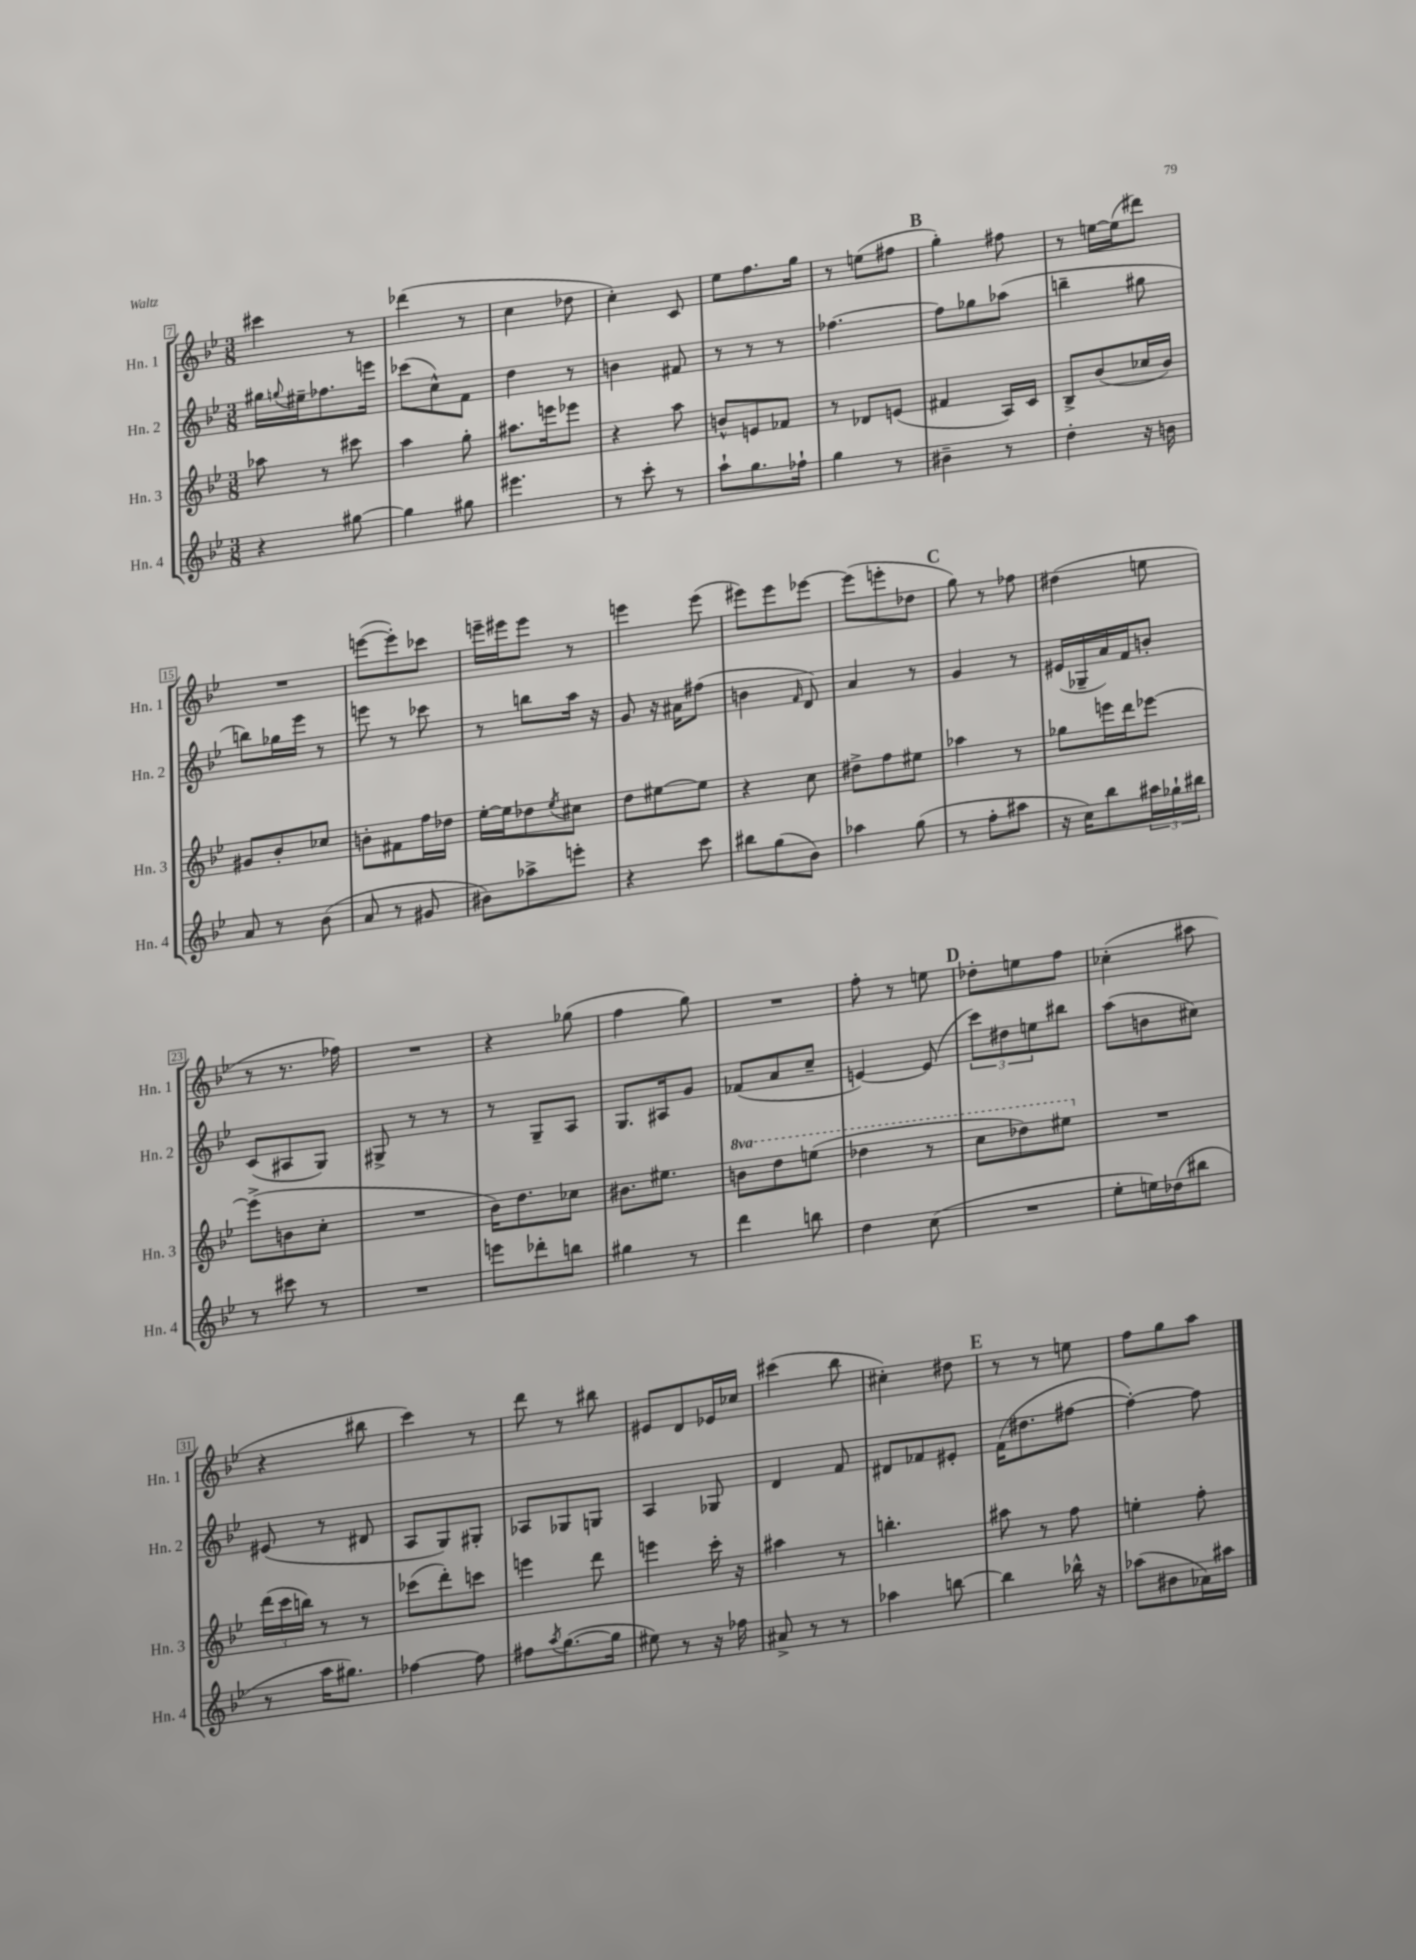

**kern	**kern	**kern	**kern
*part4	*part3	*part2	*part1
*staff4	*staff3	*staff2	*staff1
*I"Hn. 4	*I"Hn. 3	*I"Hn. 2	*I"Hn. 1
*I'Hn. 4	*I'Hn. 3	*I'Hn. 2	*I'Hn. 1
*clefG2	*clefG2	*clefG2	*clefG2
*k[b-e-]	*k[b-e-]	*k[b-e-]	*k[b-e-]
*M3/8	*M3/8	*M3/8	*M3/8
=7	=7	=7	=7
4r	8aa-X\	16gg#X\LL	4ccc#X\
.	.	8qqggn/	.
.	.	16ee#X~\J	.
.	8r	8.ff-X\	.
[8gg#X\	8ccc#X\	.	8r
.	.	16eeen\Jk	.
=8	=8	=8	=8
4gg#\]	4aa\	(8ccc-X\L	(4ddd-X\
.	.	8cc^^\)	.
8gg#X\	8gg'\	8f\J	8r
=9	=9	=9	=9
4.eee#X\	8.aa#X\L	4dd\	4cc\
.	16eeen\k	.	.
.	8eee-X\J	8r	8dd-X\
=10	=10	=10	=10
8r	4r	4bn\	4cc'\)
8ccc'\	.	.	.
8r	8aa\	8f#X/	8c/
=11	=11	=11	=11
8aa`\L	8bn^^/L	8r	8ee-\L
8.gg\	8en/	8r	8.ff\
.	8f-X/J	8r	.
16ff-X`\Jk	.	.	16gg\Jk
=12	=12	=12	=12
4gg\	8r	[4.ff-X\	8r
.	8d-X/L	.	(8een\L
8r	(8en/J	.	8ff#X\J
!!LO:REH:place=s1:t=B
=13	=13	=13	=13
4b#X~\	4f#X/	8ff-\L]	4gg'\)
.	.	8gg-X\	.
8r	16A/LL)	(8aa-X\J	8ff#X\
.	16c/JJ	.	.
=14	=14	=14	=14
4dd'\	8B-^/L	4bbn~\	8r
.	(8b-/	.	[16een\LL
.	.	.	(16ee\J]
16r	16cc-X/L	8gg#X\	8ddd#X\J)
16bn\	16b-/JJ)	.	.
!!LO:LB:g=z
=15	=15	=15	=15
8a/	8g#X/L	8bbn\L)	4.r
8r	8b-'/	16gg-X\L	.
.	.	16eee-\JJ	.
(8b-\	8cc-X/J	8r	.
=16	=16	=16	=16
8a/	8bn'\L	8eeen\	([8eeen\L
8r	8f#X\	8r	8eee'\])
8g#X/	16ff\L	8ccc-X\	8ccc-X\J
.	16dd-X\JJ	.	.
=17	=17	=17	=17
8b#X\L)	[16ee-'\LL	8r	16eeen~\LL
.	16ee-\J]	.	16eee#X\J
8aa-X^\	8dd-X\	8bbn\L	8eee#\J
.	8qee-/	.	.
8eeen'\J	8cc#X\J	16aa\Jk	8r
.	.	16r	.
=18	=18	=18	=18
4r	8dd\L	8g/	4eeen\
.	[8ee#X\	16r	.
.	.	16a#X\KL	.
8ccc\	8ee#\J]	(8ff#X\J	(8eee\
=19	=19	=19	=19
8bb#X\L	4r	4bn\	8eee#X\L)
(8gg\	.	.	8eee#\
.	.	16qqf/	.
8b-\J)	8cc\	8d/)	[8eee-X\J
=20	=20	=20	=20
4aa-X\	8dd#X^\L	4a/	(8eee-\L]
.	8ff\	.	8eeen'\
(8gg\	8ee#X\J	8r	8dd-X\J
!!LO:REH:place=s1:t=C
=21	=21	=21	=21
8r	4aa-X\	4g/	8gg\)
8ff'\L	.	.	8r
8aa#X\J	8r	8r	8ff-X\
=22	=22	=22	=22
16r	8gg-X\L	(16e#X/LL	(4dd#X\
16cc\KL)	.	16G-X~/	.
8bb-\	16eeen\L	16a/)	.
.	16ddd\J	16f/J	.
24aa#X\L	[8eee-X\J	8bn'/J	8een\
24gg-X`\	.	.	.
24bb#X\JJ	.	.	.
!!LO:LB:g=z
=23	=23	=23	=23
8r	(8eee-^\L]	(8c/L	8r
8ccc#X\	8bn\	8A#X/	8.r
8r	8cc'\J	8G/J)	.
.	.	.	16ff-X\)
=24	=24	=24	=24
4.r	4.r	8G#X^/	4.r
.	.	8r	.
.	.	8r	.
=25	=25	=25	=25
8eeen\L	16b-\KL)	8r	4r
.	8.dd\	.	.
8ddd-X'\	.	8G~/L	.
8bbn\J	8cc-X\J	8A/J	(8gg-X\
=26	=26	=26	=26
4gg#X\	8.b#X\L	8.G/L	4ff\
.	8.ee#X\J	16A#X/k	.
8r	.	8g/J	8gg\)
=27	=27	=27	=27
*	*8va	*	*
4ddd\	8bbn\L	(8f-X/L	4.r
.	8ddd\	8a/	.
8bbn\	(8eeen\J	8cc~/J	.
=28	=28	=28	=28
4dd\	4ddd-X\	[4en/)	8ff'\
.	.	.	8r
(8cc\	8r	(8e/]	8een\
!!LO:REH:place=s1:t=D
=29	=29	=29	=29
4.r	8ccc\L	12ccc\L)	8dd-X'\L
.	.	12dd#X\	.
.	8ddd-X\)	.	8een\
.	.	12een\	.
.	8eee#X\J	8bb#X\J	8ff\J
=30	=30	=30	=30
*	*X8va	*	*
8ee-'\L	4.r	(8aa\L	(4cc-X'\
16een\L)	.	8bn\	.
(16dd-X\J	.	.	.
8bb#X\J	.	8cc#X\J)	8aa#X\
!!LO:LB:g=z
=31	=31	=31	=31
8r	(24ddd\LL	(8e#X/	4r
.	24ccc\	.	.
.	24bbn\JJ)	.	.
16aa\KL	8r	8r	.
8.gg#X\J)	.	.	.
.	8r	8d#X/	8bb#X\
=32	=32	=32	=32
[4ff-X\	(8ccc-X\L	8A/L	4ccc\)
.	8ddd'\)	8G/)	.
8ff-\]	8cccn\J	8G#X'/J	8r
=33	=33	=33	=33
8ff#X\L	4eeen\	8A-X/L	8ddd\
8qaa/	.	.	.
([8.gg\	.	8G-X/	8r
.	8ddd\	8Gn/J	8bb#X\
16gg\Jk]	.	.	.
=34	=34	=34	=34
8ee#X\)	4eeen\	4A/	8e#X/L
8r	.	.	8d/
16r	16ccc'\	8G-X/	16e-X/L
16ff-X\	16r	.	16cc-X/JJ
=35	=35	=35	=35
8a#X^/	4aa#X\	4d/	(4ccc#X\
8r	.	.	.
8r	8r	8f/	8bb-\
=36	=36	=36	=36
4aa-X\	4.bbn'\	8d#X/L	4cc#X'\)
.	.	8f-X/	.
[8bbn\	.	8e#X'/J	8dd#X\
!!LO:REH:place=s1:t=E
=37	=37	=37	=37
4bb\]	8aa#X\	(16f\KL	8r
.	.	8.dd#X\	.
.	8r	.	8r
16bb-X^^\	8ff\	[8ff#X\J	8een\
16r	.	.	.
=38	=38	=38	=38
(8aa-X\L	4een'\	4ff#'\_)	8ff\L
8b#X\	.	.	8gg\
16a-X\L)	8ff'\	8ff#\]	8aa\J
16aa#X\JJ	.	.	.
==	==	==	==
*-	*-	*-	*-
